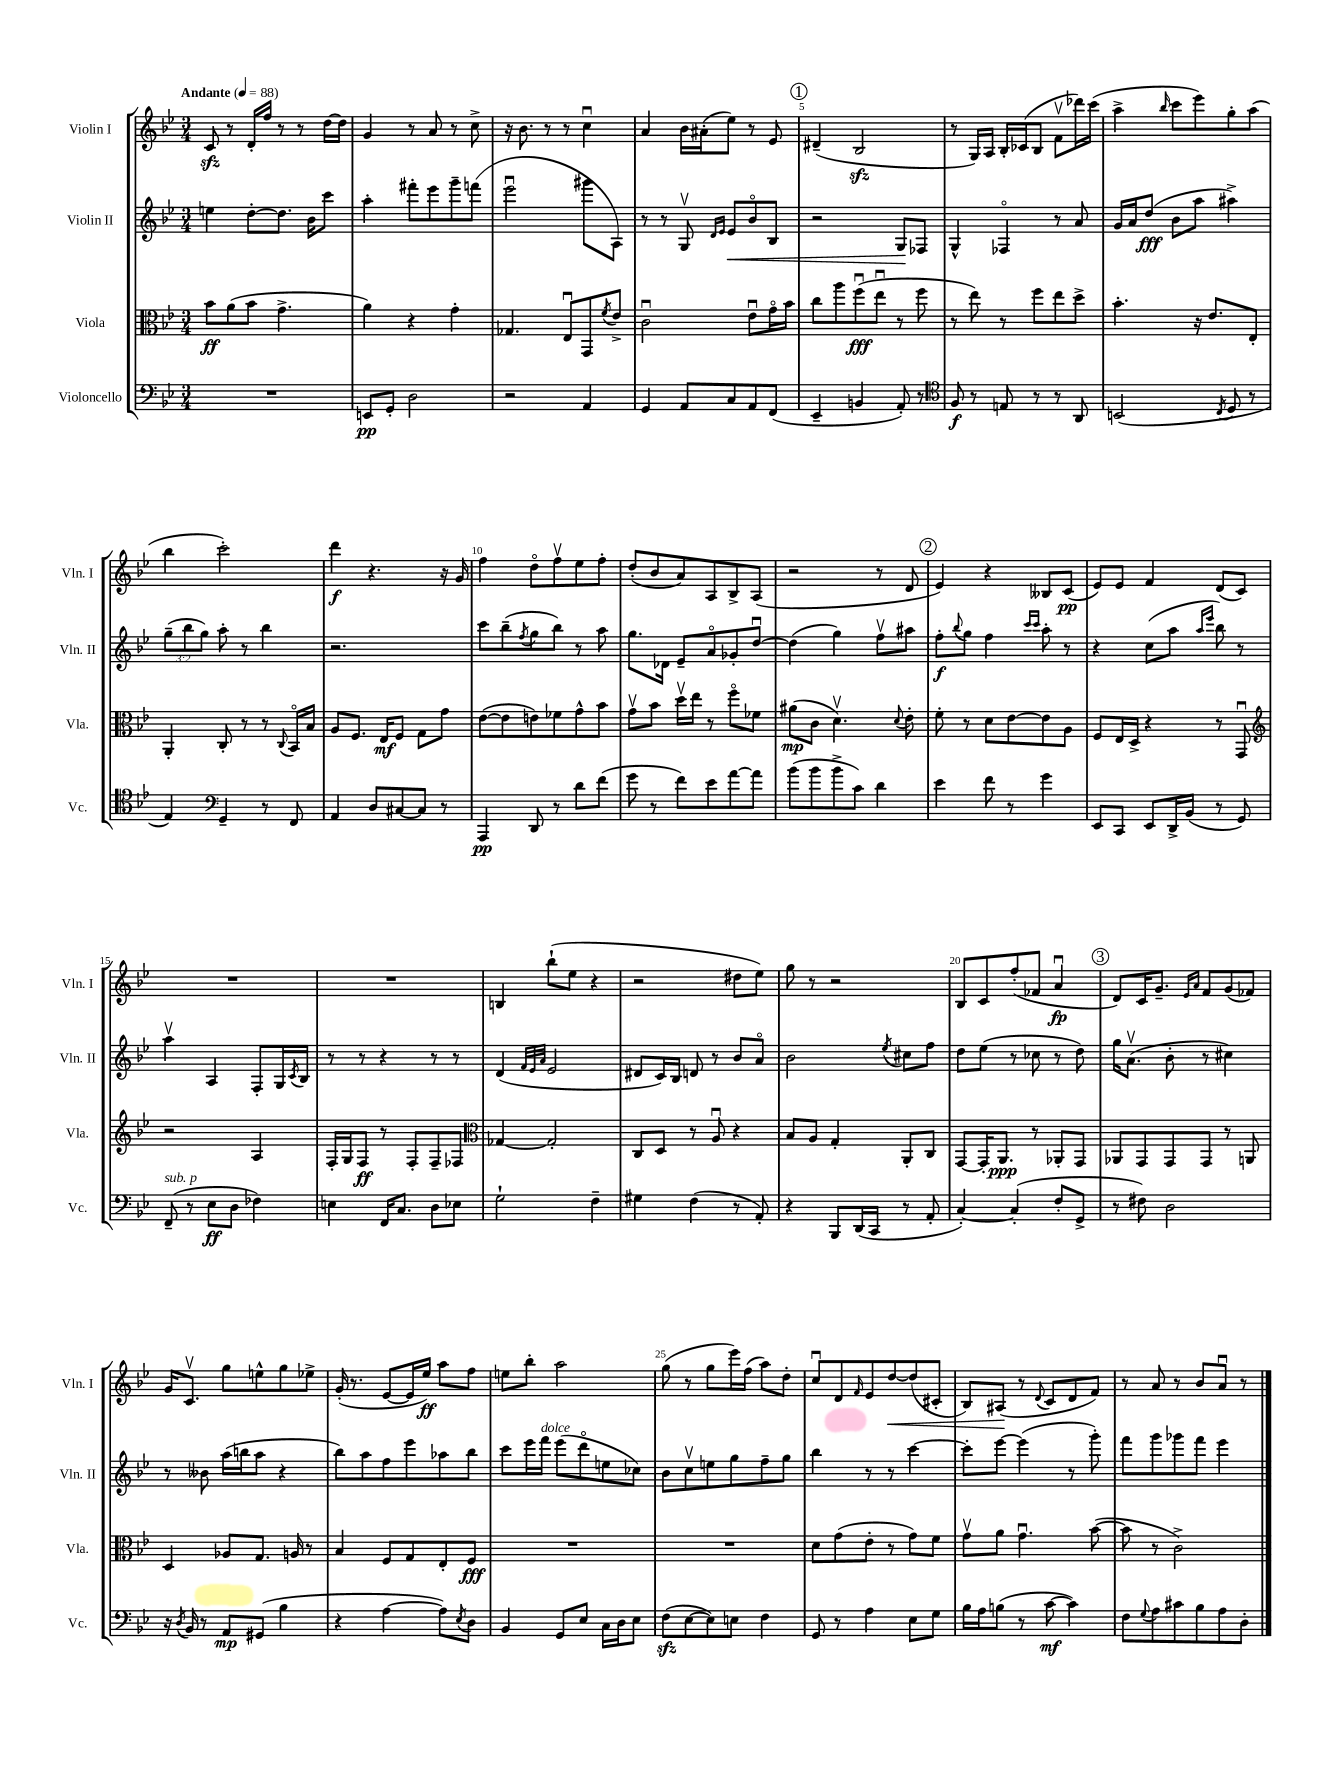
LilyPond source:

<<
\new StaffGroup <<
\new Staff = "s0" \with { instrumentName = "Violin I" shortInstrumentName = "Vln. I" } {
    \clef treble \key bes \major \numericTimeSignature \time 3/4 \tempo "Andante" 4 = 88
    c'8\sfz r8 d'16-. f''16 r8 r8 d''16~ d''16 |
    g'4 r8 a'8 r8 c''8-> |
    r16 bes'8. r8 r8 c''4\downbow |
    a'4 bes'16 ais'16-.( ees''8) r8 ees'8 |
    \mark \markup { \circle "1" } dis'4--( bes2\sfz |
    r8 g16) a16 bes16-. ces'16( bes8 f'8\upbow des'''16) c'''16( |
    a''4-> \grace { bes''16 } c'''8 ees'''8) g''8-. a''8( |
    bes''4 c'''2-.) |
    d'''4\f r4. r16 g'16 |
    f''4 d''8\flageolet f''8\upbow ees''8 f''8-. |
    d''8-.( bes'8 a'8) a8 bes8-> a8( |
    r2 r8 d'8 |
    \mark \markup { \circle "2" } ees'4) r4 beses8 c'8\pp( |
    ees'8) ees'8 f'4 d'8( c'8) |
    R2. |
    R2. |
    b4 bes''8-!( ees''8 r4 |
    r2 dis''8 ees''8) |
    g''8 r8 r2 |
    bes8 c'8 f''8-.( fes'8 a'4\downbow\fp |
    \mark \markup { \circle "3" } d'8) c'16 g'8.-- \grace { ees'16 a'16 } f'8 g'8( fes'8) |
    g'16 c'8.\upbow g''8 e''8-^ g''8 ees''8-> |
    g'16-.( r8. ees'8~ ees'16 ees''16\ff) a''8 f''8 |
    e''8 bes''8-. a''2 |
    g''8( r8 g''8 ees'''16) f''16( a''8) d''8-. |
    c''8\downbow d'8 \grace { f'16 } ees'8 d''8~\< d''8( cis'8-. |
    bes8) ais8\!( r8 \appoggiatura { d'8 } c'8 d'8 f'8) |
    r8 a'8 r8 bes'8 a'8\downbow r8 \bar "|." |
}
\new Staff = "s1" \with { instrumentName = "Violin II" shortInstrumentName = "Vln. II" } {
    \clef treble \key bes \major \numericTimeSignature \time 3/4 \override Staff.TupletNumber.text = #tuplet-number::calc-fraction-text
    e''4 d''8~-. d''8. bes'16 c'''8 |
    a''4-. fis'''8-. ees'''8 g'''8-- f'''8( |
    ees'''2\downbow gis'''8 a8) |
    r8 r8 g8\upbow \grace { d'16 ees'16 } ees'8\< bes'8\flageolet bes8 |
    \mark \markup { \circle "1" } r2 g8\! fes8 |
    g4-^ fes4\flageolet r8 a'8 |
    g'16 a'16 d''8\fff( bes'8 a''8 ais''4->) |
    \tuplet 3/2 { g''8--( bes''8 g''8) } a''8-. r8 bes''4 |
    r2. |
    c'''8 bes''8--( \acciaccatura { f''8 } g''8 bes''8) r8 a''8 |
    g''8. des'16 ees'8-- a'8\flageolet ges'8-. d''8~\downbow |
    d''4( g''4) f''8\upbow ais''8 |
    \mark \markup { \circle "2" } f''8-.\f \appoggiatura { bes''8 } g''8 f''4 \grace { c'''16 c'''16 } a''8-. r8 |
    r4 c''8( a''8 \grace { a''16 ees'''16 } bes''8) r8 |
    a''4\upbow a4 f8-. g16 \acciaccatura { c'8 } bes16 |
    r8 r8 r4 r8 r8 |
    d'4( \grace { f'32 ees'32 a'32 } ees'2 |
    dis'8 c'16) bes16 d'8 r8 bes'8 a'8\flageolet |
    bes'2 \acciaccatura { ees''8 } cis''8 f''8 |
    d''8 ees''8( r8 ces''8 r8 d''8) |
    \mark \markup { \circle "3" } g''16 a'8.\upbow( bes'8-. r8 cis''4) |
    r8 beses'8 a''16( b''16 a''8 r4 |
    bes''8) a''8 f''8 ees'''8 aes''8 bes''8 |
    c'''8 ees'''16 f'''16^\markup { \italic "dolce" } ees'''8( d'''8\flageolet e''8 ces''8) |
    bes'8 c''8\upbow e''8 g''8 f''8-- g''8 |
    bes''4 r8 r8 c'''4~ |
    c'''8-. ees'''8~ ees'''4( r8 g'''8-.) |
    f'''8 g'''8 ges'''8 f'''8 ees'''4 \bar "|." |
}
\new Staff = "s2" \with { instrumentName = "Viola" shortInstrumentName = "Vla." } {
    \clef alto \key bes \major \numericTimeSignature \time 3/4
    bes'8\ff a'8( bes'8 g'4.-> |
    a'4) r4 g'4-. |
    ges4. ees8\downbow g,8 \acciaccatura { f'8 } ees'8-> |
    c'2\downbow ees'8\downbow g'16\flageolet bes'16 |
    \mark \markup { \circle "1" } c''8 a''8 f''8\downbow\fff( ees''8\downbow r8 f''8 |
    r8 ees''8) r8 f''8 ees''8 d''8-> |
    bes'4.-. r16 ees'8. ees8-. |
    a,4-. c8-. r8 r8 \appoggiatura { c8 } bes,16\flageolet bes16 |
    a8 f8. ees16\mf f8 g8 g'8 |
    ees'8~( ees'8 e'8) fes'8 g'8-^ bes'8 |
    g'8\upbow bes'8 d''16\upbow ees''16 r8 f''8\flageolet fes'8 |
    ais'8\mp( c'8 d'4.\upbow) \appoggiatura { d'8 } ees'8-. |
    \mark \markup { \circle "2" } f'8-. r8 d'8 ees'8~ ees'8 a8 |
    f8 ees16 d16-> r4 r8 g,8\downbow |
    \clef treble r2 a4 |
    f16-. g16 f8\ff r8 f8-. f8-- fes8 |
    \clef alto ges4~ ges2-. |
    c8 d8 r8 a8\downbow r4 |
    bes8 a8 g4-. a,8-. c8 |
    g,8~ g,16-. a,8.\ppp r8 aes,8-. g,8 |
    \mark \markup { \circle "3" } aes,8 g,8 g,8 g,8 r8 a,8 |
    d4 aes8 g8. a16 r8 |
    bes4 f8 g8 ees8-. f8\fff |
    R2. |
    R2. |
    d'8 g'8( ees'8-. r8 g'8) f'8 |
    g'8\upbow a'8 g'4.\downbow bes'8~( |
    bes'8 r8 c'2->) \bar "|." |
}
\new Staff = "s3" \with { instrumentName = "Violoncello" shortInstrumentName = "Vc." } {
    \clef bass \key bes \major \numericTimeSignature \time 3/4
    R2. |
    e,8\pp g,8-. d2 |
    r2 a,4 |
    g,4 a,8 c8 a,8 f,8( |
    \mark \markup { \circle "1" } ees,4-- b,4 a,8-.) r8 |
    \clef tenor f8\f r8 e8 r8 r8 a,8 |
    b,2( \acciaccatura { c8 } d8 r8 |
    ees4) \clef bass g,4-- r8 f,8 |
    a,4 d8 cis8~ cis8 r8 |
    a,,4\pp d,8 r8 d'8 f'8( |
    g'8 r8 f'8) ees'8 a'8~ a'8 |
    bes'8( bes'8 bes'8-> c'8) d'4 |
    \mark \markup { \circle "2" } ees'4 f'8 r8 g'4 |
    ees,8 c,8 ees,8 d,16-> bes,16( r8 g,8) |
    f,8--^\markup { \italic "sub. p" }( r8 ees8\ff d8 fes4) |
    e4 f,16 c8. d8 ees8 |
    g2-! f4-- |
    gis4 f4( r8 a,8-.) |
    r4 bes,,8 d,16( c,16 r8 a,8-. |
    c4~-.) c4-.( f8-. g,8-> |
    \mark \markup { \circle "3" } r8 fis8) d2 |
    r16 \acciaccatura { d8 } bes,16 r8 a,8\mp gis,8( bes4 |
    r4 a4~ a8) \acciaccatura { ees8 } d8 |
    bes,4 g,8 ees8 c16 d16 ees8 |
    f8\sfz( ees8~ ees8) e8 f4 |
    g,8 r8 a4 ees8 g8 |
    bes16 a16 b8( r8 c'8~\mf c'4) |
    f8 \appoggiatura { g8 } a8 cis'8 bes8 a8 d8-. \bar "|." |
}
>>
>>
\layout { \context { \Score \override BarNumber.break-visibility = ##(#f #t #t) barNumberVisibility = #(every-nth-bar-number-visible 5) } }
